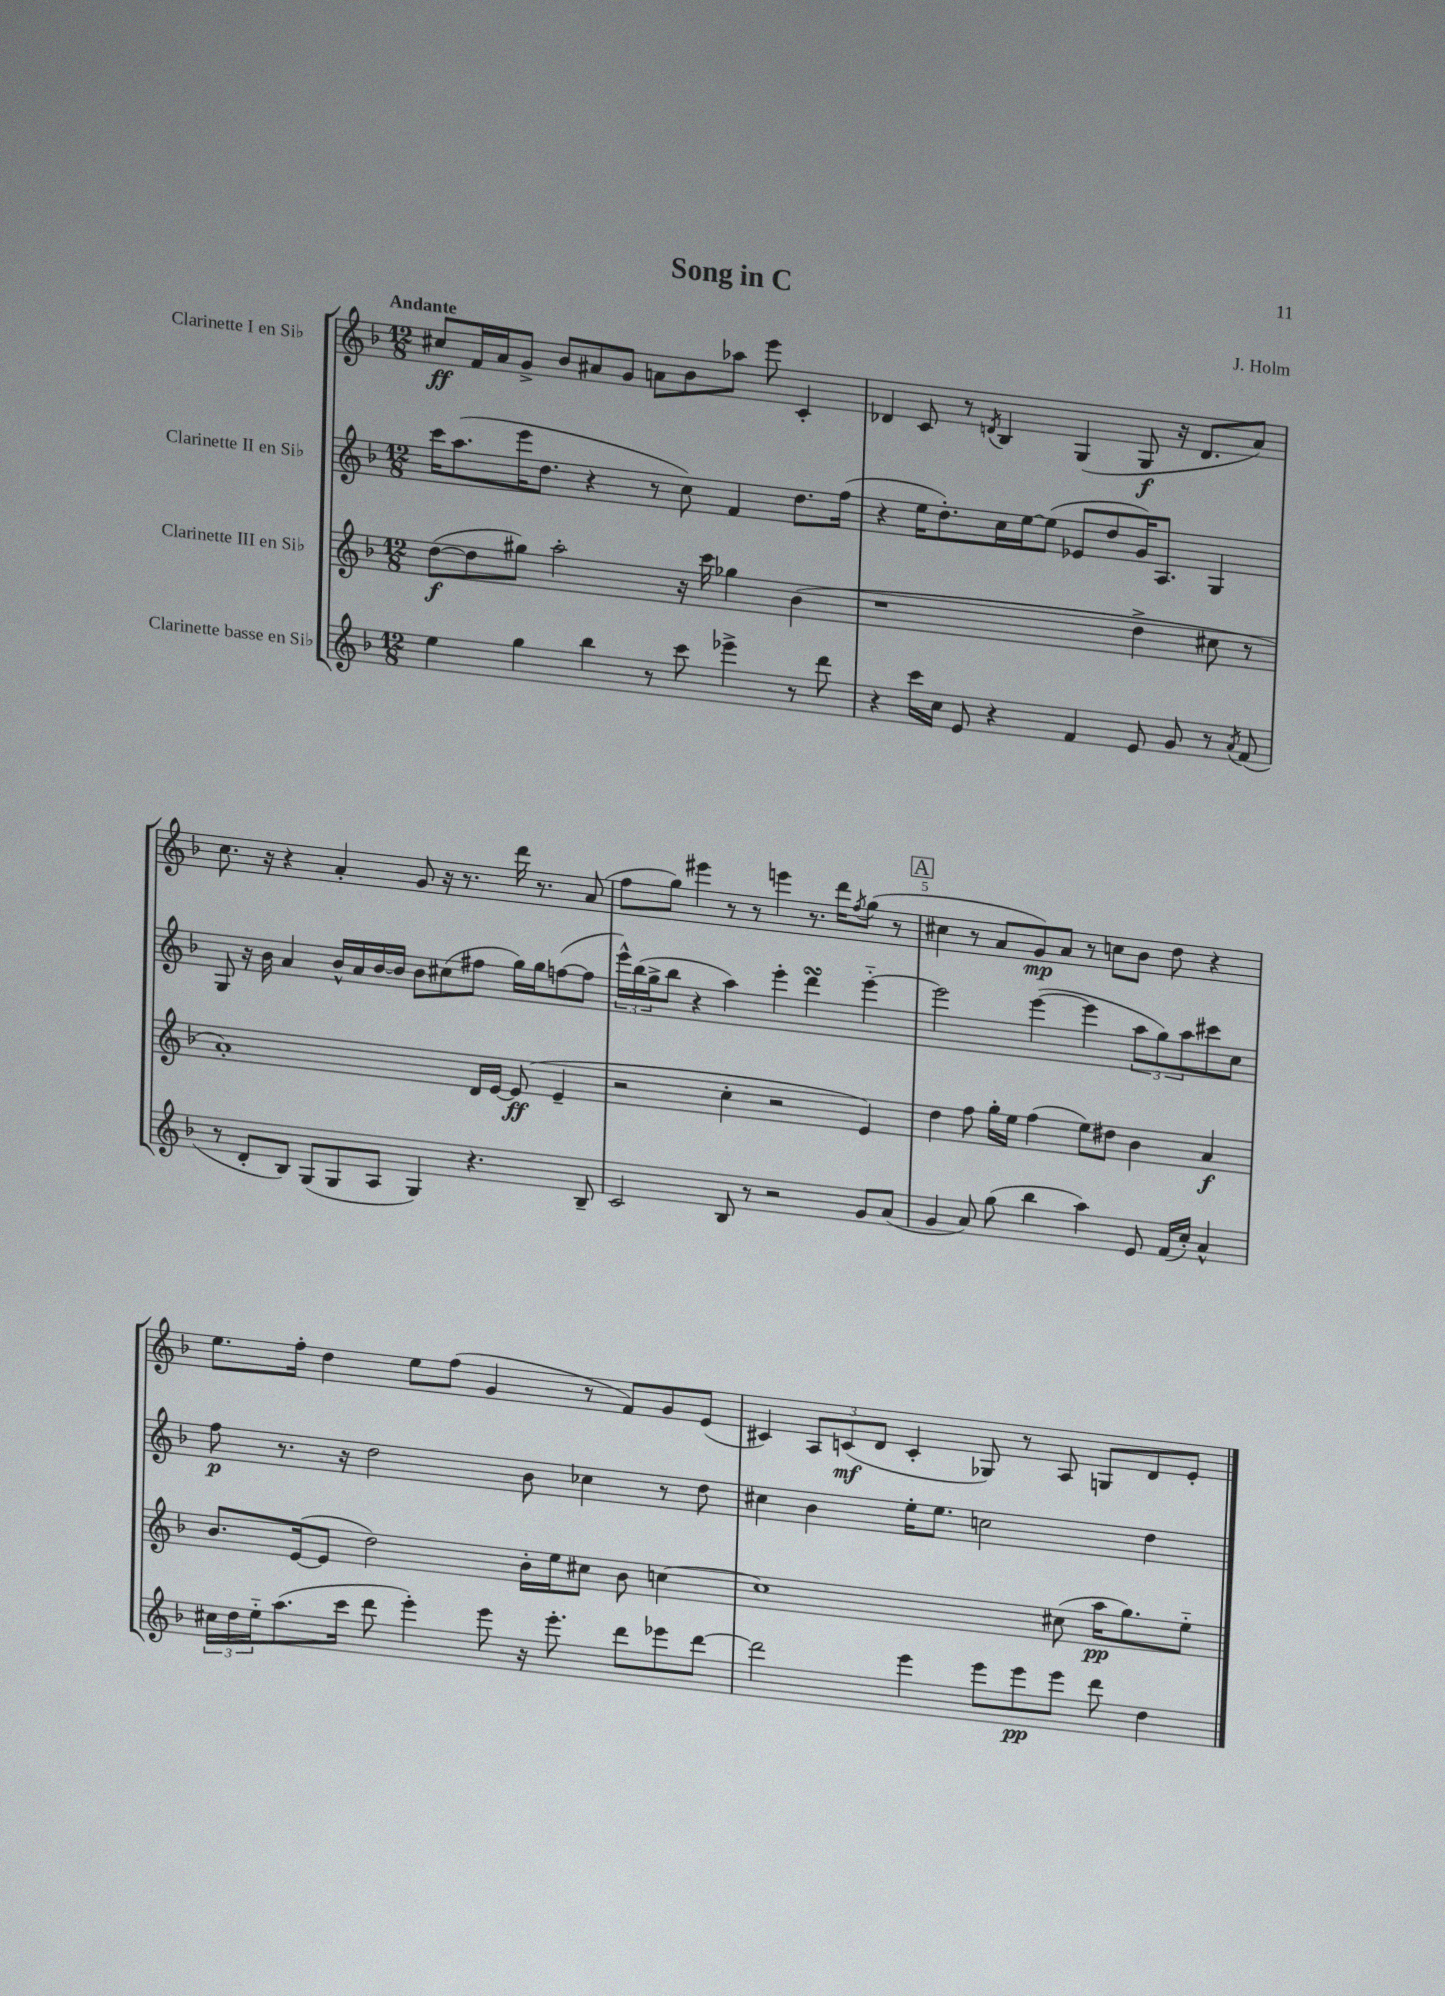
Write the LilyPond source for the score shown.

\header { title = "Song in C" composer = "J. Holm" }
<<
\new StaffGroup <<
\new Staff = "s0" \with { instrumentName = "Clarinette I en Sib" } {
    \clef treble \key f \major \numericTimeSignature \time 12/8 \tempo "Andante"
    cis''8\ff f'16 a'16 g'8-> bes'8 ais'8 g'8 a'8 bes'8 aes''8 e'''8 c'4-. |
    des'4 c'8 r8 \acciaccatura { d'8 } bes4 g4( g8\f r16 d'8. a'8) |
    c''8. r16 r4 a'4-. g'8 r16 r8. d'''16 r8. a'8( |
    f''8 g''8) eis'''4 r8 r8 e'''4 r8. d'''16 \acciaccatura { f''8 } g''8( r8 |
    \mark \markup { \box "A" } cis''4 r8 a'8 g'8\mp) a'8 r8 c''8 bes'8 d''8 r4 |
    e''8. f''16-. d''4 e''8 f''8( g'4 r8 f'8) g'8 e'8( |
    cis'4) \tuplet 3/2 { a8 c'8\mf( d'8 } c'4-. ges8) r8 a8 g8 d'8 e'8-. \bar "|." |
}
\new Staff = "s1" \with { instrumentName = "Clarinette II en Sib" } {
    \clef treble \key f \major \numericTimeSignature \time 12/8
    c'''16 a''8.( e'''16 d''8. r4 r8 c''8) f'4 d''8. f''16( |
    r4 e''16 d''8.-.) c''16 e''16~ e''8( ees'8 d''8 g'16) a8. g4 |
    g8 r16 bes'16 a'4 bes'16-^ a'16 bes'16~ bes'16 bes'8 cis''8( fis''8 g''16) g''16 f''8~( f''8 |
    \tuplet 3/2 { e'''16-^) bes''16( g''16-> } bes''8 r4 a''4) e'''4-. d'''4\turn e'''4~-_ |
    \mark \markup { \box "A" } e'''2 e'''4~( e'''4 \tuplet 3/2 { a''8 g''8) a''8 } cis'''8 c''8 |
    f''8\p r8. r16 d''2 bes'8 ces''4 r8 d''8 |
    cis''4 bes'4 e''16-. e''8. c''2 d''4 \bar "|." |
}
\new Staff = "s2" \with { instrumentName = "Clarinette III en Sib" } {
    \clef treble \key f \major \numericTimeSignature \time 12/8
    d''8~\f( d''8 gis''8) a''2-. r16 c'''16 ges''4 bes'4( |
    r1 d''4-> cis''8 r8 |
    a'1-.) d'16 e'16~ e'8\ff( e'4-- |
    r2 c''4-. r2 e'4) |
    \mark \markup { \box "A" } d''4 f''8 g''16-. e''16 f''4( e''8) dis''8 bes'4 a'4\f |
    bes'8. e'16~( e'8 d''2) bes'16-. e''16 cis''8 bes'8 c''4~ |
    c''1 cis''8( a''16\pp g''8.) e''8-_ \bar "|." |
}
\new Staff = "s3" \with { instrumentName = "Clarinette basse en Sib" } {
    \clef treble \key f \major \numericTimeSignature \time 12/8
    e''4 g''4 bes''4 r8 c'''8 ees'''4-> r8 d'''8 |
    r4 c'''16 c''16 e'8 r4 f'4 e'8 g'8 r8 \acciaccatura { a'8 } f'8( |
    r8 d'8-. bes8) g8( g8 a8 g4) r4. bes8-- |
    c'2 bes8 r8 r2 g'8 a'8( |
    \mark \markup { \box "A" } g'4 a'8) g''8( bes''4 a''4) e'8 f'16( c''16-.) a'4-^ |
    \tuplet 3/2 { cis''16 d''16 e''16-_ } a''8.( c'''16 d'''8 e'''4-.) e'''8 r16 e'''8.-. d'''8 ees'''8 d'''8~ |
    d'''2 e'''4 e'''8 e'''8\pp e'''8 d'''8 d''4 \bar "|." |
}
>>
>>
\layout { \context { \Score \override BarNumber.break-visibility = ##(#f #t #t) barNumberVisibility = #(every-nth-bar-number-visible 5) } }
